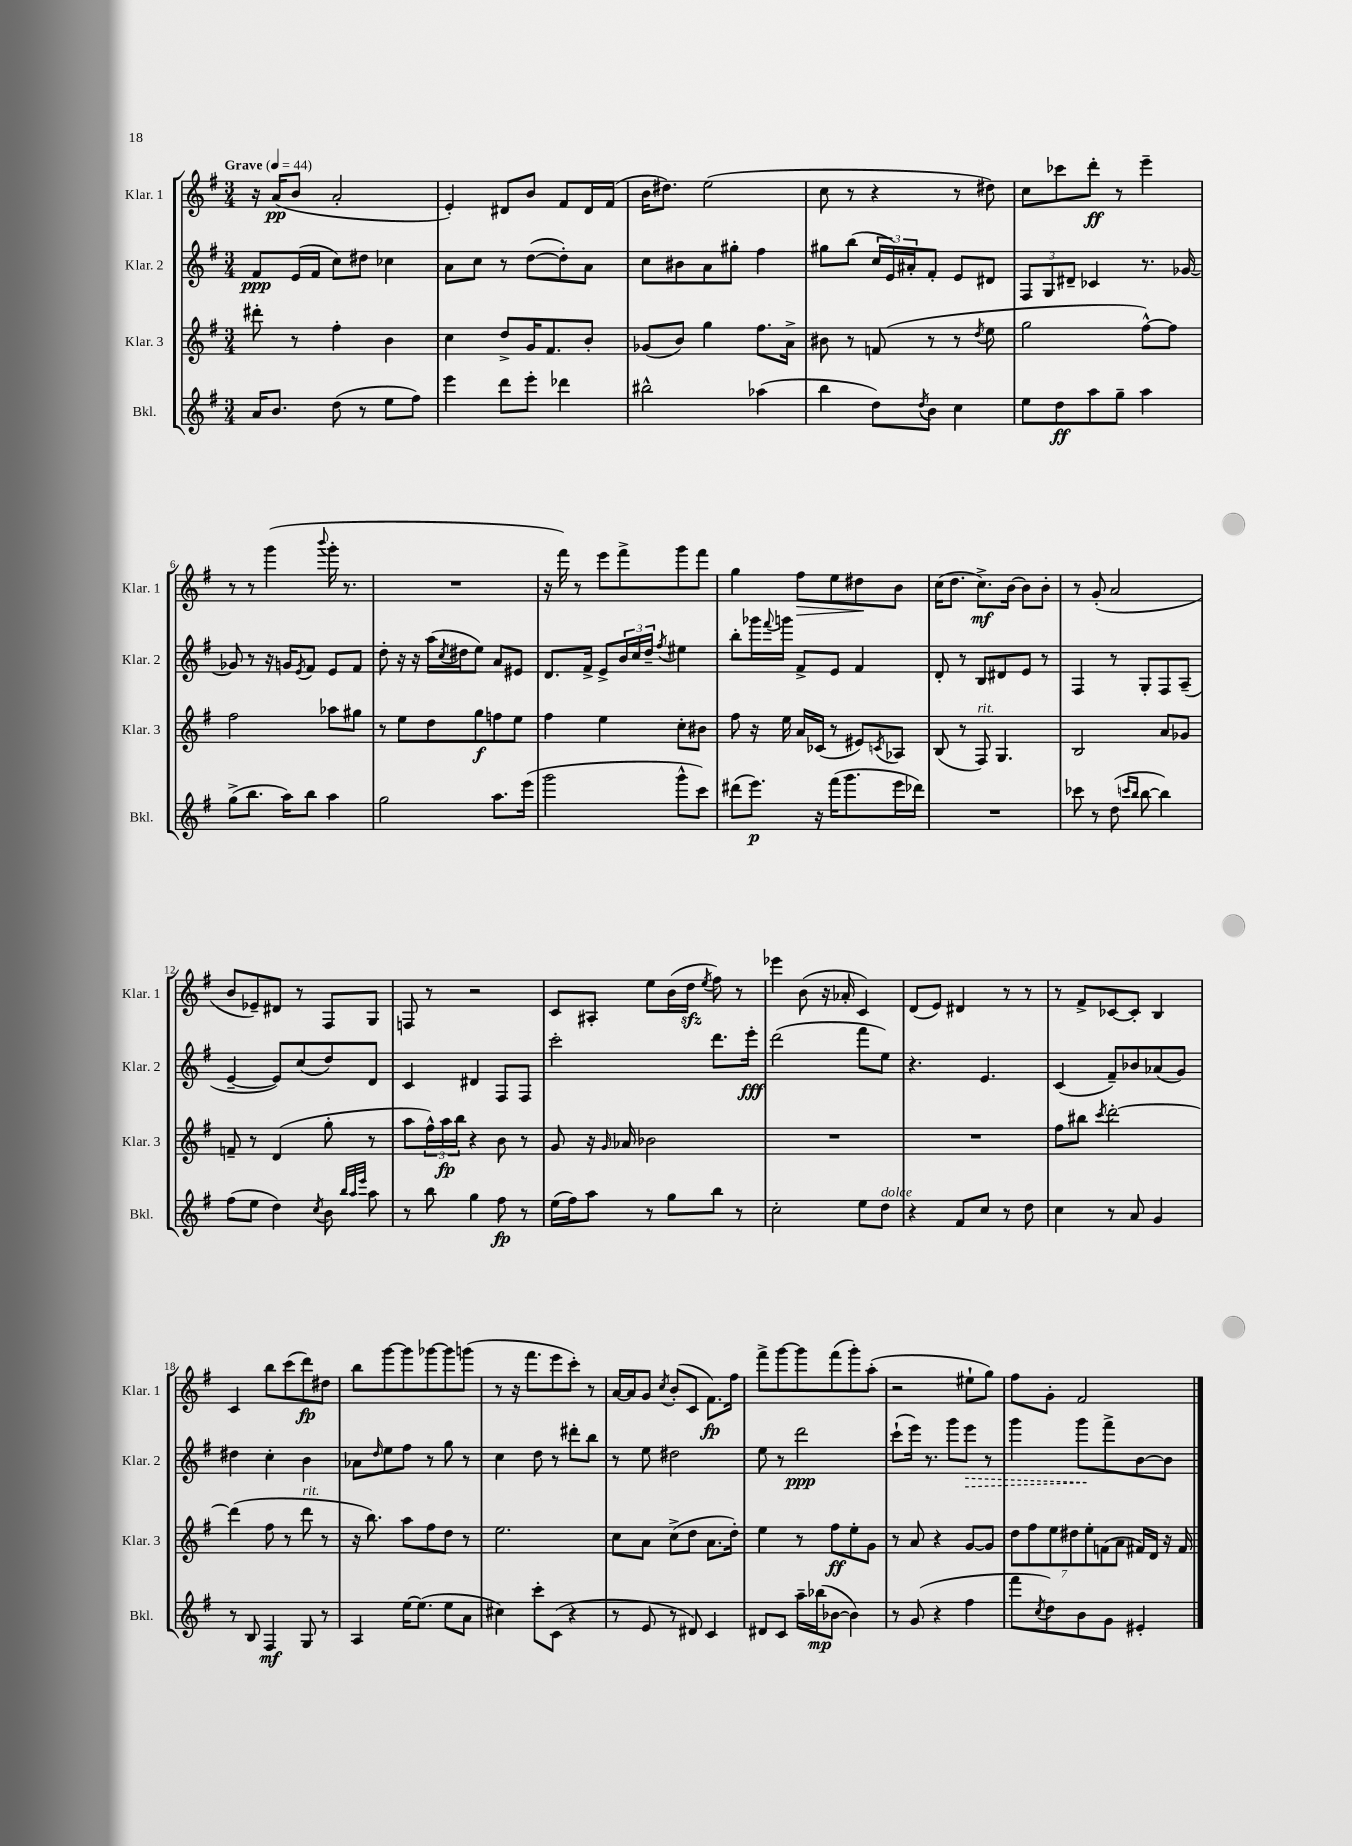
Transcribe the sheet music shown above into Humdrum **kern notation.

**kern	**dynam	**kern	**dynam	**kern	**dynam	**kern	**dynam
*part4	*part4	*part3	*part3	*part2	*part2	*part1	*part1
*staff4	*staff4	*staff3	*staff3	*staff2	*staff2	*staff1	*staff1
*I"Bkl.	*	*I"Klar. 3	*	*I"Klar. 2	*	*I"Klar. 1	*
*I'Bkl.	*	*I'Klar. 3	*	*I'Klar. 2	*	*I'Klar. 1	*
*clefG2	*	*clefG2	*	*clefG2	*	*clefG2	*
*k[f#]	*	*k[f#]	*	*k[f#]	*	*k[f#]	*
*M3/4	*	*M3/4	*	*M3/4	*	*M3/4	*
*MM44	*	*MM44	*	*MM44	*	*MM44	*
=1	=1	=1	=1	=1	=1	=1	=1
!	!	!	!	!	!	!LO:TX:a:B:t=Grave	!
16a/KL	.	8ddd#X'\	.	8f#/L	ppp	16r	.
8.b/J	.	.	.	.	.	(16a/KL	pp
.	.	8r	.	(16e/L	.	8b/J	.
.	.	.	.	16f#/JJ	.	.	.
(8dd\	.	4ff#'\	.	8cc\L)	.	2a'/	.
8r	.	.	.	8dd#X\J	.	.	.
8ee\L	.	4b\	.	4cc-X\	.	.	.
8ff#\J)	.	.	.	.	.	.	.
=2	=2	=2	=2	=2	=2	=2	=2
4eee\	.	4cc\	.	8a\L	.	4e'/)	.
.	.	.	.	8cc\J	.	.	.
8ddd\L	.	8dd^/L	.	8r	.	8d#X/L	.
8eee'\J	.	16g/K	.	([8dd\L	.	8b/J	.
.	.	8.f#/	.	.	.	.	.
4ddd-X\	.	.	.	8dd'\])	.	8f#/L	.
.	.	8b'/J	.	8a\J	.	16d#/L	.
.	.	.	.	.	.	(16f#/JJ	.
=3	=3	=3	=3	=3	=3	=3	=3
2bb#X^^\	.	(8g-X/L	.	8cc\L	.	16b\KL	.
.	.	.	.	.	.	8.dd#X\J)	.
.	.	8b/J)	.	8b#X\	.	.	.
.	.	4gg\	.	8a\	.	(2ee\	.
.	.	.	.	8gg#X'\J	.	.	.
(4aa-X\	.	8.ff#\L	.	4ff#\	.	.	.
.	.	16a^\Jk	.	.	.	.	.
=4	=4	=4	=4	=4	=4	=4	=4
4bb\	.	8b#X\	.	8gg#X\L	.	8cc\	.
.	.	8r	.	(8bb\J	.	8r	.
8dd\L)	.	(8fn/	.	24cc/LL	.	4r	.
.	.	.	.	24e/)	.	.	.
.	.	.	.	24a#X'/J	.	.	.
8qdd/	.	.	.	.	.	.	.
8b\J	.	8r	.	8f#'/J	.	.	.
4cc\	.	8r	.	8e/L	.	8r	.
.	.	8qdd/	.	.	.	.	.
.	.	8ee\	.	8d#X/J	.	8dd#X\)	.
=5	=5	=5	=5	=5	=5	=5	=5
8ee\L	.	2gg\	.	12F#/L	.	8cc\L	.
.	.	.	.	12G/	.	.	.
8dd\	ff	.	.	.	.	8ccc-X\	.
.	.	.	.	12d#X~/J	.	.	.
8aa\	.	.	.	4c-X/	.	8ddd'\J	ff
8gg~\J	.	.	.	.	.	8r	.
4aa\	.	[8ff#^^\L)	.	8.r	.	4eee~\	.
.	.	8ff#\J]	.	.	.	.	.
.	.	.	.	[16g-X/	.	.	.
!!LO:LB:g=z
=6	=6	=6	=6	=6	=6	=6	=6
(8gg^\L	.	2ff#\	.	8g-X/]	.	8r	.
8.bb\J	.	.	.	8r	.	8r	.
.	.	.	.	16r	.	(4ggg\	.
16aa\KL)	.	.	.	16gn/KL	.	.	.
.	.	.	.	8qe/	.	.	.
8bb\J	.	.	.	8f#/J	.	.	.
.	.	.	.	.	.	8qqbbb/	.
4aa\	.	8aa-X\L	.	8e/L	.	16ggg'\	.
.	.	.	.	.	.	8.r	.
.	.	8gg#X\J	.	8f#/J	.	.	.
=7	=7	=7	=7	=7	=7	=7	=7
2gg\	.	8r	.	8dd'\	.	2.r	.
.	.	8ee\L	.	16r	.	.	.
.	.	.	.	16r	.	.	.
.	.	8dd\	.	(16aa\LL	.	.	.
.	.	.	.	8qcc/	.	.	.
.	.	.	.	16dd#X\J	.	.	.
.	.	8gg\	f	8ee\J)	.	.	.
8.aa\L	.	8ffn\	.	8a/L	.	.	.
.	.	8ee\J	.	8e#X/J	.	.	.
(16eee\Jk	.	.	.	.	.	.	.
=8	=8	=8	=8	=8	=8	=8	=8
2ggg\	.	4ff#\	.	8.d/L	.	16r	.
.	.	.	.	.	.	16fff#\)	.
.	.	.	.	.	.	8r	.
.	.	.	.	16f#^/Jk	.	.	.
.	.	4ee\	.	8e^/L	.	8eee\L	.
.	.	.	.	24b/L	.	8fff#^\	.
.	.	.	.	24cc/	.	.	.
.	.	.	.	24dd~/JJ	.	.	.
.	.	.	.	8qff#/	.	.	.
8ggg^^\L	.	8cc'\L	.	4ee#X\	.	8ggg\	.
8ccc\J)	.	8b#X\J	.	.	.	8fff#\J	.
=9	=9	=9	=9	=9	=9	=9	=9
(8ddd#X\L	.	8ff#\	.	8bb'\L	.	4gg\	.
8.eee\J)	p	16r	.	16ggg-X\L	.	.	.
.	.	.	.	8qqfff#/	.	.	.
.	.	16ee\	.	16gggn\JJ	.	.	.
!	!	!	!	!	!	!	!LO:HP:b
.	.	16a/LL	.	8f#^/L	.	8ff#\L	>
16r	.	(16c-X/JJ	.	.	.	.	.
(16fff#\KL	.	8r	.	8e/J	.	8ee\	.
8.ggg\	.	.	.	.	.	.	.
.	.	8e#X/L)	.	4f#/	.	8dd#X\	.
.	.	8qcn/	.	.	.	.	.
16eee\L	.	8A-X/J	.	.	.	8b\J	]
16ddd-X\JJ)	.	.	.	.	.	.	.
=10	=10	=10	=10	=10	=10	=10	=10
2.r	.	(8B/	.	8d'/	.	(16cc\KL	.
.	.	.	.	.	.	8.dd\J	.
.	.	8r	.	8r	.	.	.
!	!	!LO:TX:a:i:t=rit.	!	!	!	!	!
.	.	8F#/)	.	8B/L	.	8.cc^\L)	mf
.	.	4.G/	.	8d#X/	.	.	.
.	.	.	.	.	.	[16b\Jk	.
.	.	.	.	8e/J	.	8b\L]	.
.	.	.	.	8r	.	8b'\J	.
=11	=11	=11	=11	=11	=11	=11	=11
8ccc-X\	.	2B/	.	4F#/	.	8r	.
8r	.	.	.	.	.	(8g'/	.
(8dd\	.	.	.	8r	.	2a/	.
16qqcccn/LL	.	.	.	.	.	.	.
16qqbb/JJ	.	.	.	.	.	.	.
[8bb\	.	.	.	8G'/L	.	.	.
4bb\])	.	8a/L	.	8F#/	.	.	.
.	.	8g-X/J	.	(8A~/J	.	.	.
!!LO:LB:g=z
=12	=12	=12	=12	=12	=12	=12	=12
(8ff#\L	.	8fn~/	.	[4e~/	.	8b/L	.
8ee\J	.	8r	.	.	.	8e-X~/)	.
4dd\)	.	(4d/	.	8e/L])	.	8d#X/J	.
.	.	.	.	(8cc/	.	8r	.
8qcc/	.	.	.	.	.	.	.
8b\	.	8gg'\	.	8dd/)	.	8F#/L	.
32qqbb/LLL	.	.	.	.	.	.	.
32qqaa/	.	.	.	.	.	.	.
32qqeee/JJJ	.	.	.	.	.	.	.
8aa\	.	8r	.	8d/J	.	8G/J	.
=13	=13	=13	=13	=13	=13	=13	=13
8r	.	8aa\L	.	4c/	.	8Fn/	.
8bb\	.	24ff#^^\L)	.	.	.	8r	.
.	.	24aa\	fp	.	.	.	.
.	.	24bb\JJ	.	.	.	.	.
4gg\	.	4r	.	4d#X/	.	2r	.
8ff#\	fp	8b\	.	8F#/L	.	.	.
8r	.	8r	.	8F#/J	.	.	.
=14	=14	=14	=14	=14	=14	=14	=14
(16ee\LL	.	8g/	.	2ccc'\	.	8c/L	.
16ff#\J)	.	.	.	.	.	.	.
8aa\J	.	16r	.	.	.	8A#X'/J	.
.	.	16qqg/	.	.	.	.	.
.	.	16a-X/	.	.	.	.	.
8r	.	2b-X\	.	.	.	8ee\L	.
8gg\L	.	.	.	.	.	(16b\L	.
.	.	.	.	.	.	16ddzz\JJ	.
.	.	.	.	.	.	8qee/	.
8bb\J	.	.	.	8.ddd\L	.	8ff#\)	.
8r	.	.	.	.	.	8r	.
.	.	.	.	16eee'\Jk	fff	.	.
=15	=15	=15	=15	=15	=15	=15	=15
2cc'\	.	2.r	.	(2ddd\	.	4eee-X\	.
.	.	.	.	.	.	(8b\	.
.	.	.	.	.	.	16r	.
.	.	.	.	.	.	16a-X'/	.
8ee\L	.	.	.	8fff#\L	.	4c/)	.
!LO:TX:a:i:t=dolce	!	!	!	!	!	!	!
8dd\J	.	.	.	8ee\J)	.	.	.
=16	=16	=16	=16	=16	=16	=16	=16
4r	.	2.r	.	4.r	.	(8d/L	.
.	.	.	.	.	.	8e/J)	.
8f#/L	.	.	.	.	.	4d#X/	.
8cc/J	.	.	.	4.e/	.	.	.
8r	.	.	.	.	.	8r	.
8dd\	.	.	.	.	.	8r	.
=17	=17	=17	=17	=17	=17	=17	=17
4cc\	.	8ff#\L	.	(4c/	.	8r	.
.	.	8bb#X\J	.	.	.	8f#^/L	.
.	.	8qccc/	.	.	.	.	.
8r	.	[2ddd'\	.	8f#~/L)	.	[8c-X/	.
8a/	.	.	.	8b-X/	.	8c-'/J]	.
4g/	.	.	.	(8a-X/	.	4B/	.
.	.	.	.	8g/J)	.	.	.
!!LO:LB:g=z
=18	=18	=18	=18	=18	=18	=18	=18
8r	.	(4ddd\]	.	4dd#X\	.	4c/	.
8B/	.	.	.	.	.	.	.
4F#/	mf	8ff#\	.	4cc'\	.	8bb\L	.
.	.	8r	.	.	.	(8ccc\	.
!	!	!LO:TX:a:i:t=rit.	!	!	!	!	!
8G/	.	8ddd\	.	4b\	.	8ddd\)	fp
8r	.	8r	.	.	.	8dd#X\J	.
=19	=19	=19	=19	=19	=19	=19	=19
4A/	.	16r	.	8a-X\L	.	8bb\L	.
.	.	8.bb\)	.	.	.	.	.
.	.	.	.	16qqdd/	.	.	.
.	.	.	.	8ee\	.	[8ggg\	.
[16ee\KL	.	8aa\L	.	8ff#\J	.	8ggg\]	.
(8.ee\J]	.	.	.	.	.	.	.
.	.	8ff#\	.	8r	.	[8ggg-X\	.
8ee\L	.	8dd\J	.	8gg\	.	8ggg-\]	.
8a\J	.	8r	.	8r	.	(8gggn\J	.
=20	=20	=20	=20	=20	=20	=20	=20
4cc#X\)	.	2.ee\	.	4cc\	.	8r	.
.	.	.	.	.	.	16r	.
.	.	.	.	.	.	8.fff#\L	.
8ccc'\L	.	.	.	8dd\	.	.	.
(8c\J	.	.	.	8r	.	8eee\	.
4r	.	.	.	8ddd#X'\L	.	8ccc'\J)	.
.	.	.	.	8bb\J	.	8r	.
=21	=21	=21	=21	=21	=21	=21	=21
8r	.	8cc\L	.	8r	.	[16a/LL	.
.	.	.	.	.	.	16a/J]	.
8e/	.	8a\J	.	8ee\	.	8g/J	.
.	.	.	.	.	.	8qcc/	.
8r	.	(8cc^\L	.	2dd#X\	.	(8b'/L	.
8d#X/)	.	8dd\J	.	.	.	8c/J	.
4c/	.	8.a\L	.	.	.	8.f#\L)	fp
.	.	16dd'\Jk)	.	.	.	16ff#\Jk	.
=22	=22	=22	=22	=22	=22	=22	=22
8d#X/L	.	4ee\	.	8ee\	.	8fff#^\L	.
8c/J	.	.	.	8r	.	[8ggg\	.
16aa~\LL	.	8r	.	2ddd\	ppp	8ggg\]	.
(16bb-X\J	mp	.	.	.	.	.	.
[8b-X\J	.	8ff#\L	ff	.	.	(8fff#\	.
4b-\])	.	8ee'\	.	.	.	8ggg'\)	.
.	.	8g\J	.	.	.	(8aa'\J	.
=23	=23	=23	=23	=23	=23	=23	=23
8r	.	8r	.	(8ccc`\L	.	2r	.
(8g/	.	8a/	.	16eee\Jk)	.	.	.
.	.	.	.	8.r	.	.	.
4r	.	4r	.	.	.	.	.
.	.	.	.	8ggg\L	.	.	.
!	!	!	!	!	!LO:HP:b	!	!
4ff#\	.	[8g/L	.	8eee\J	>	8ee#X`\L	.
.	.	8g/J]	.	8r	.	8gg\J)	.
=24	=24	=24	=24	=24	=24	=24	=24
8fff#\L	.	14dd\L	.	4ggg\	.	8ff#\L	.
.	.	14ff#\	.	.	.	.	.
8qcc/	.	.	.	.	.	.	.
8dd\)	.	.	.	.	.	8g'\J	.
.	.	14ee\	.	.	.	.	.
.	.	14dd#X\	.	.	.	.	.
8b\	.	.	.	8ggg\L	.	2f#/	.
.	.	14ee'\	.	.	.	.	.
.	.	(14fn\	.	.	.	.	.
8g\J	.	.	.	8fff#^\	]	.	.
.	.	14a\J	.	.	.	.	.
4e#X'/	.	16f#X/LL)	.	[8b\	.	.	.
.	.	16d/JJ	.	.	.	.	.
.	.	16r	.	8b\J]	.	.	.
.	.	16f#/	.	.	.	.	.
==	==	==	==	==	==	==	==
*-	*-	*-	*-	*-	*-	*-	*-
